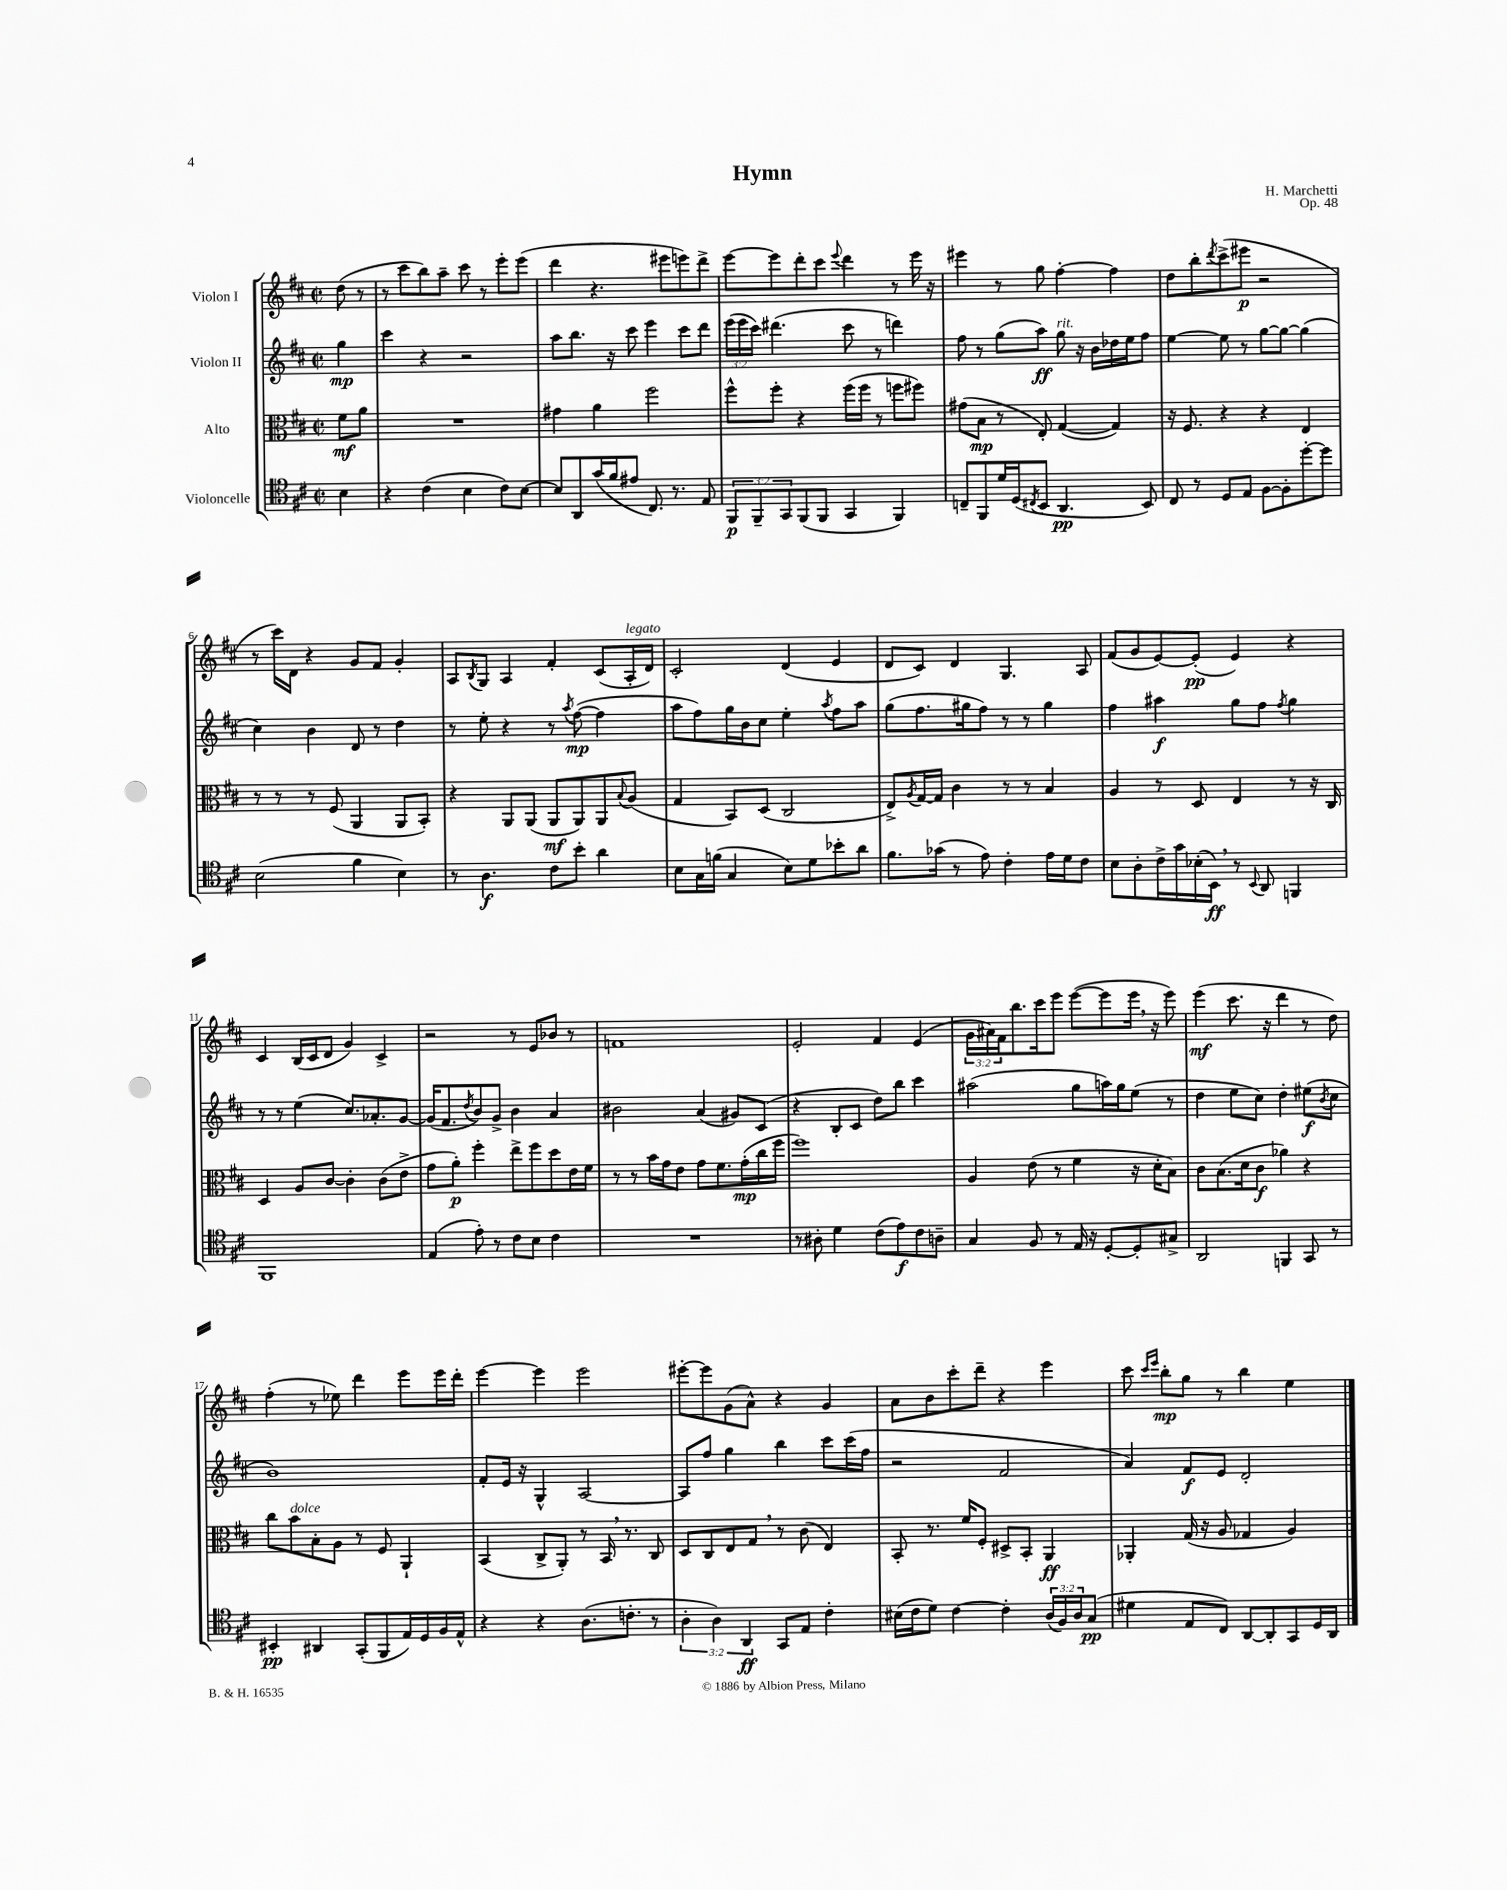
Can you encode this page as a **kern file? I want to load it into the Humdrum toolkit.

**kern	**kern	**kern	**kern
*staff4	*staff3	*staff2	*staff1
*clefC4	*clefC3	*clefG2	*clefG2
*k[f#c#]	*k[f#c#]	*k[f#c#]	*k[f#c#]
*M2/2	*M2/2	*M2/2	*M2/2
*met(c|)	*met(c|)	*met(c|)	*met(c|)
4B	8f#	4gg	(8dd
.	8a	.	8r
=	=	=	=
4r	1r	4ccc#	8r
.	.	.	8ccc#
(4c#	.	4r	8bb)
.	.	.	8aa~
4B	.	2r	8ccc#
.	.	.	8r
8c#)	.	.	8eee'
[8B	.	.	(8eee
=	=	=	=
8B]	4g#	8aa	4ddd
8AA	.	8.bb	.
(16g	4a	.	4.r
16f#	.	16r	.
8e#	.	8ccc#	.
8.C#)	2ff#	4eee	.
.	.	.	8eee#
8.r	.	.	.
.	.	8ccc#	8eee)
8E	.	8ddd	8ddd^
=	=	=	=
12FF#	8ff#^^	(24eee	[8eee
.	.	24eee	.
12FF#~	.	24ccc#)	.
.	8ff#'	(4.ddd#	8eee]
12GG	.	.	.
(8FF#	4r	.	8ddd'
8FF#	.	.	8ccc#
.	.	.	8qqeee
4GG	(16ff#	8ccc#	4ddd
.	16ff#	.	.
.	8r	8r	.
4FF#)	8ff	4ddd)	8r
.	8ff#)	.	16eee
.	.	.	16r
=	=	=	=
8C~	(8g#	8ff#	4eee#
8FF#	8B	8r	.
16d	8r	(8gg	8r
(16D	.	.	.
8qC#	.	.	.
8BB	8E')	8aa)	8gg
4.AA	([4G	8gg	[4ff#'
.	.	16r	.
.	.	16b	.
.	4G])	16dd-	4ff#]
.	.	16ee	.
8BB)	.	8ff#	.
=	=	=	=
8C#	16r	[4ee	8dd
.	8.F#	.	.
8r	.	.	8bb'
.	.	.	8qddd
8D	4r	8ee]	(8ccc#^
8E	.	8r	8eee#
[8F#	4r	[8gg	2r
8F#']	.	8gg_	.
[8dd'	4E	(4gg]	.
8dd]	.	.	.
=	=	=	=
(2B	8r	4cc#)	8r
.	8r	.	16ccc#)
.	.	.	16d
.	8r	4b	4r
.	(8F#	.	.
4f#	4AA	8d	8g
.	.	8r	8f#
4B)	8AA	4dd	4g'
.	8BB')	.	.
=	=	=	=
8r	4r	8r	8A
.	.	.	8qB
4.A	.	8ee'	8G
.	8AA	4r	4A
.	(8AA	.	.
8c#	8AA	8r	4f#'
.	.	8qaa	.
8b'	8AA)	([8ff#	.
4a	8AA	4ff#]	(8c#
.	8qqB	.	.
.	(8A	.	16A'
.	.	.	16d)
=	=	=	=
8B	4G	8aa	2c#'
16G	.	8ff#)	.
(16f	.	.	.
4G	8BB)	16gg	.
.	.	16b	.
.	(8D	8cc#	.
8B)	2C#	4ee'	(4d
8d	.	.	.
.	.	8qaa	.
8b-'	.	8ff#	4e
8a	.	8aa	.
=	=	=	=
8.f#	8E^)	(8gg	8d
.	8qA	.	.
.	[16G	8.ff#	8c#)
(16g-	16G]	.	.
8r	4c#	.	4d
.	.	16gg#	.
8e)	.	8ff#)	.
4c#'	8r	8r	4.G
.	8r	8r	.
16e	4B	4gg#	.
16d	.	.	.
8c#	.	.	8A
=	=	=	=
8B	4A	4ff#	(8f#
8A'	.	.	8g
16c#^	8r	4aa#	[8e)
16g	.	.	.
(16B-'	8D	.	(8e']
16BB)	.	.	.
8r	4E	8gg	4e)
8qqBB	.	.	.
8AA	.	8ff#	.
.	.	8qff#	.
4FF	8r	4gg	4r
.	16r	.	.
.	16C#	.	.
=	=	=	=
1FF#	4D	8r	4c#
.	.	8r	.
.	8A	(4ee	(16B
.	.	.	16c#
.	[8c#	.	8d
.	4c#']	8.cc#)	4g)
.	.	8.a-'	.
.	(8c#	.	4c#^
.	8e^	[8g	.
=	=	=	=
(4E	8g	(16g]	2r
.	.	8.f#	.
.	8a')	.	.
.	.	8qdd	.
8e')	4ff#'	8b)	.
8r	.	8g^	.
8c#	8ee^	4b	8r
8B	8ff#	.	8e
4c#	8dd	4a	8b-
.	16e	.	8r
.	16f#	.	.
=	=	=	=
1r	8r	2b#	1f
.	8r	.	.
.	16b	.	.
.	16g	.	.
.	8e	.	.
.	8g	(4a	.
.	8.f#	.	.
.	.	8g#)	.
.	(16g'	.	.
.	16cc#	(8c#	.
.	16ff#	.	.
=	=	=	=
8r	1ff#)	4r	2e'
8A#'	.	.	.
4d	.	8B'	.
.	.	8c#	.
(8c#	.	8dd)	4f#
8e)	.	8bb	.
8c#	.	4ccc#	(4e
8A~	.	.	.
=	=	=	=
4G	4A	(2aa#	24g
.	.	.	24a#)
.	.	.	24f#
.	.	.	8.bb
8F#	(8e	.	.
.	.	.	16ccc#
8r	8r	.	8eee
16E	4f#	8gg	([8eee
16r	.	.	.
[8D'	.	16aa)	8eee]
.	.	16gg	.
8D']	16r	(8ee	16eee
.	16d'	.	16r
8G#^	8B)	8r	8eee)
=	=	=	=
2AA	8c#	4dd	(4eee
.	(8.B	.	.
.	.	8ee	8.ccc#
.	16d	.	.
.	8c#	8cc#)	.
.	.	.	16r
4FF	4a-)	4dd'	4ddd
8GG	4r	(8ee#	8r
.	.	8qb	.
8r	.	8cc#	8dd)
=	=	=	=
4BB#'	8cc#	1b)	(4ff#'
.	8b	.	.
4AA#	8B'	.	8r
.	8A	.	8ee-)
(8GG'	8r	.	4ddd
8FF#	8F#	.	.
16E)	4AA`	.	8eee
16D	.	.	.
16F#	.	.	16eee
16E^^	.	.	16ddd'
=	=	=	=
4r	(4BB	8f#'	[4eee
.	.	16e	.
.	.	16r	.
4r	8C#^	4G^^	4eee]
.	8AA')	.	.
(8.A	8r	[2A	2eee
.	16BB	.	.
8.c'	8.r	.	.
8r	8C#	.	.
=	=	=	=
6A'	8D	8A]	[8eee#'
.	8C#	8ff#	8eee#]
6A)	.	.	.
.	8E	4gg	(8g
6AA	.	.	.
.	8G	.	8a^^)
8GG	8r	4bb	4r
8E	(8c#	.	.
4c#'	4E)	8ccc#	4g
.	.	(16ccc#	.
.	.	16ff#	.
=	=	=	=
(16B#	8BB'	2r	8a
16c#	.	.	.
8d)	8.r	.	8b
[4c#	.	.	8ccc#'
.	16f#	.	.
.	8F#'	.	8ddd~
4c#']	8D#^	2f#	4r
.	8BB'	.	.
(24A	4AA	.	4eee
24F#)	.	.	.
24A	.	.	.
(8G	.	.	.
=	=	=	=
4d#	4AA-'	4a)	8ccc#
.	.	.	16qqccc#
.	.	.	16qqeee
.	.	.	8bb'
8E	(16G	8f#	8gg
.	16r	.	.
8C#)	8A	8e	8r
[8AA	4G-	2d'	4bb
8AA']	.	.	.
8GG	4A)	.	4ee
16D	.	.	.
16AA	.	.	.
==	==	==	==
*-	*-	*-	*-
